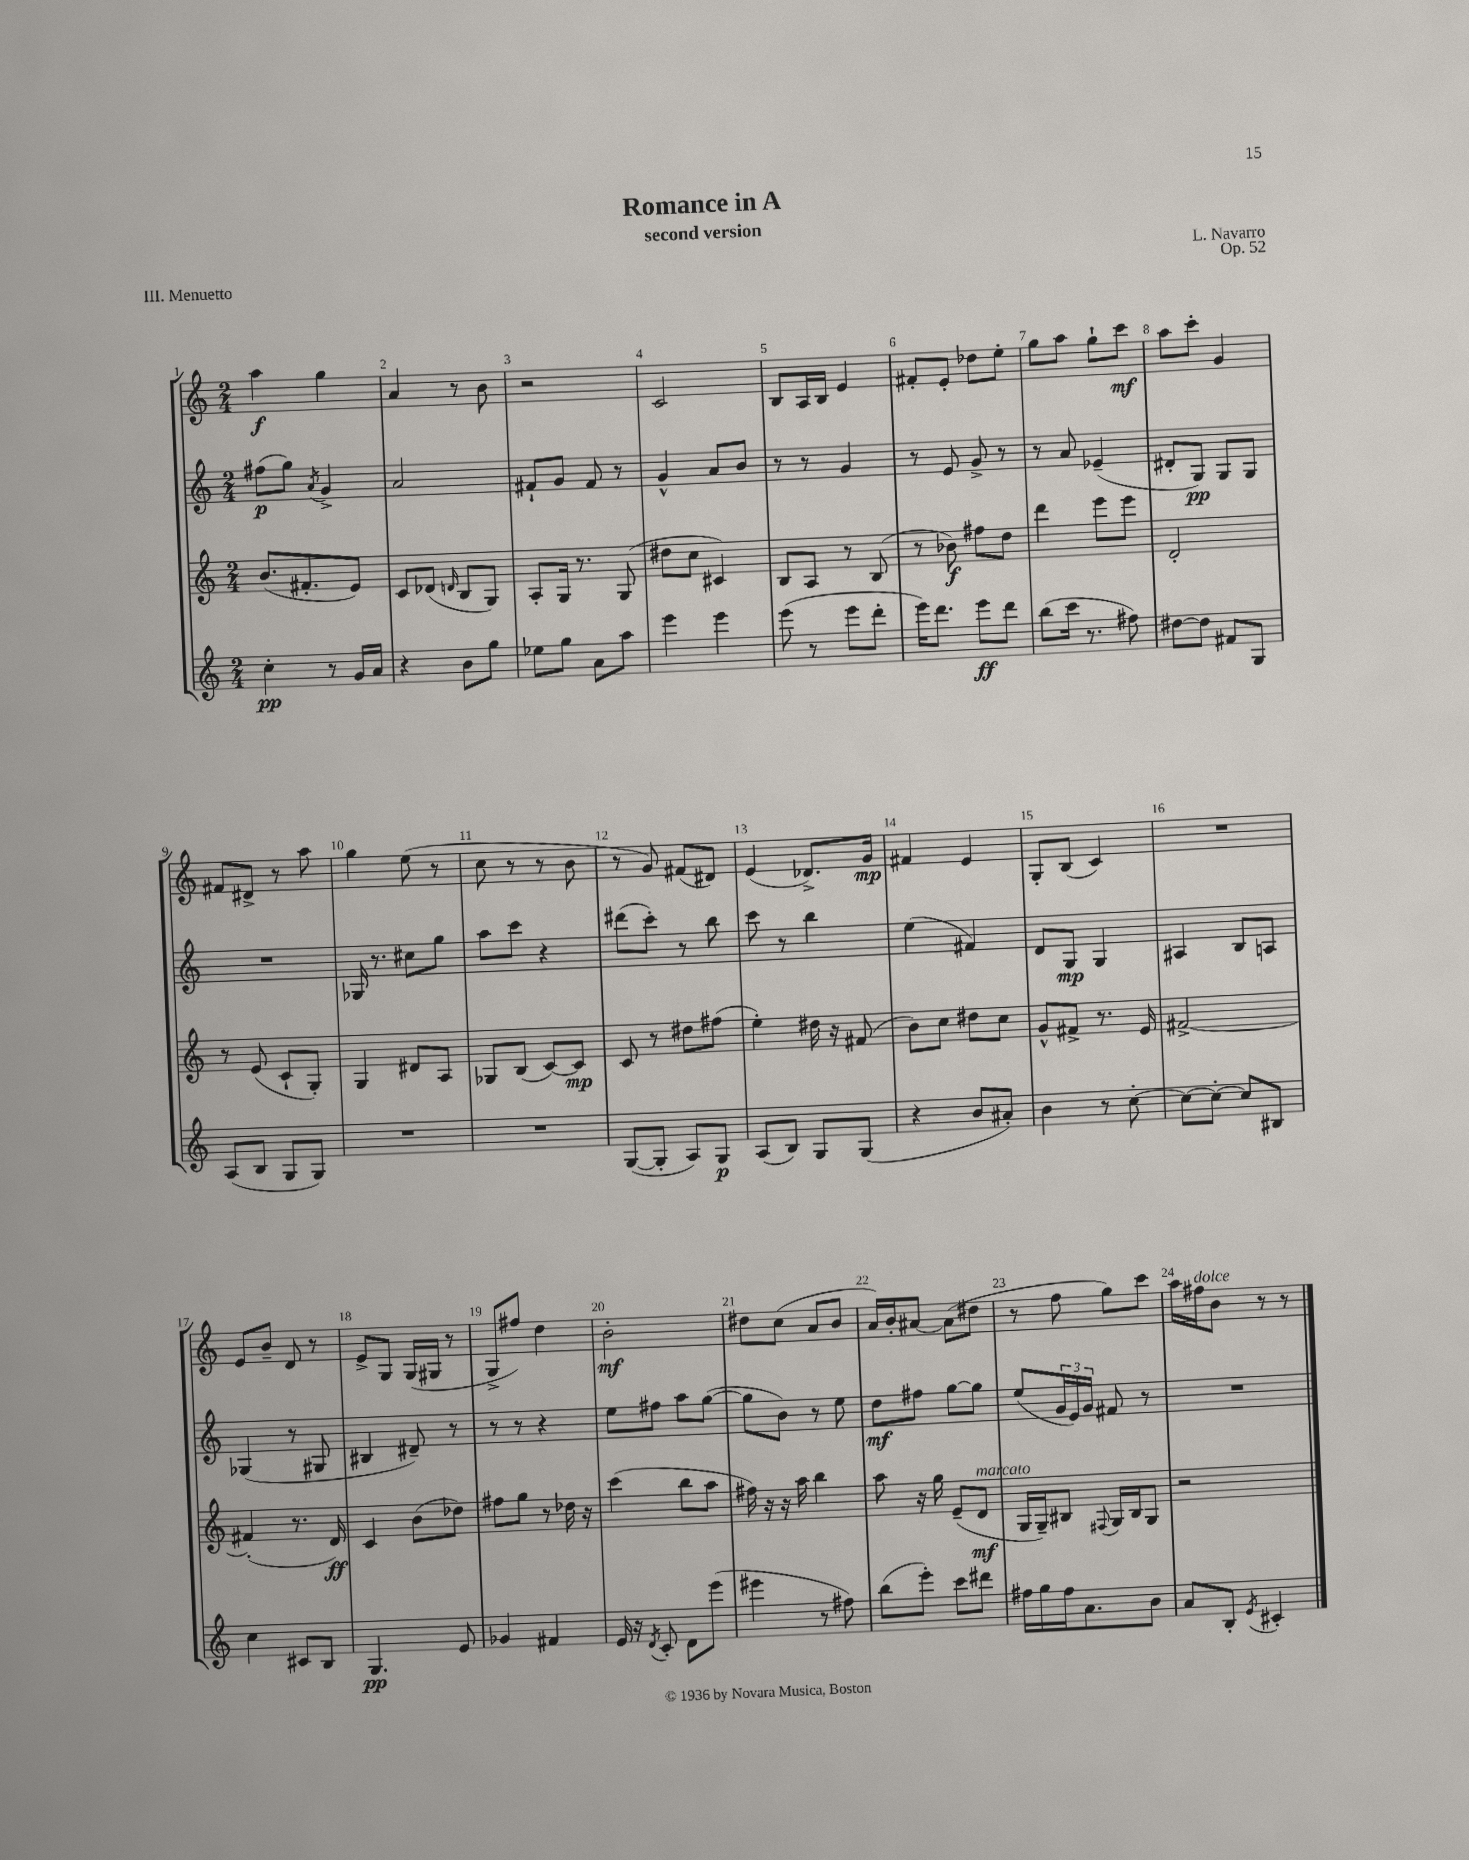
\header { title = "Romance in A" composer = "L. Navarro" subtitle = "second version" opus = "Op. 52" piece = "III. Menuetto" }
<<
\new StaffGroup <<
\new Staff = "s0" {
    \clef treble \key c \major \numericTimeSignature \time 2/4
    a''4\f g''4 |
    a'4 r8 b'8 |
    r2 |
    c'2 |
    b8 a16 b16 e'4 |
    fis'8-. e'8-. des''8 e''8-. |
    g''8 a''8 g''8-! c'''8\mf |
    a''8 c'''8-. g'4 |
    fis'8 dis'8-> r8 a''8 |
    g''4 e''8( r8 |
    c''8 r8 r8 b'8 |
    r8 g'8) fis'8( dis'8) |
    e'4( des'8.->) g'16\mp |
    fis'4 e'4 |
    g8-. b8( c'4) |
    R2 |
    e'8 b'8-- d'8 r8 |
    e'8-> g8 g16( gis16 r8 |
    g8-> fis''8) d''4 |
    b'2-.\mf |
    dis''8 c''8( a'8 b'8 |
    a'16) b'16-. ais'8~ ais'8( dis''8 |
    r8 f''8 g''8) c'''8 |
    a''16 fis''16^\markup { \italic "dolce" } b'8 r8 r8 \bar "|." |
}
\new Staff = "s1" {
    \clef treble \key c \major \numericTimeSignature \time 2/4
    fis''8\p( g''8) \acciaccatura { a'8 } g'4-> |
    a'2 |
    fis'8-! g'8 fis'8 r8 |
    g'4-^ a'8 b'8 |
    r8 r8 g'4 |
    r8 e'8 g'8-> r8 |
    r8 a'8 ees'4--( |
    dis'8-. g8\pp) g8 g8 |
    R2 |
    ges16 r8. cis''8 g''8 |
    a''8 c'''8 r4 |
    dis'''8( c'''8-.) r8 b''8 |
    c'''8 r8 b''4 |
    e''4( fis'4) |
    d'8 g8\mp g4 |
    ais4 b8 a8 |
    ges4( r8 gis8 |
    bis4 dis'8--) r8 |
    r8 r8 r4 |
    e''8 fis''8 a''8 g''8~( |
    g''8 b'8) r8 e''8 |
    d''8\mf fis''8 g''8~ g''8 |
    e''8( \tuplet 3/2 { g'16 e'16) g'16 } fis'8 r8 |
    R2 \bar "|." |
}
\new Staff = "s2" {
    \clef treble \key c \major \numericTimeSignature \time 2/4
    b'8.( fis'8.-. e'8) |
    c'8 des'8( \grace { d'16 } b8 g8) |
    a8-. g16 r8. g8( |
    dis''8 c''8 cis'4) |
    b8 a8 r8 b8( |
    r8 bes'8\f) fis''8 d''8 |
    d'''4 e'''8 e'''8 |
    d'2-. |
    r8 e'8( c'8-! g8-.) |
    g4 dis'8 a8 |
    ges8 b8( c'8~) c'8\mp |
    c'8 r8 dis''8 fis''8( |
    e''4-.) dis''16 r16 fis'8( |
    b'8) c''8 dis''8 c''8 |
    g'8-^ fis'8-> r8. e'16 |
    fis'2~-> |
    fis'4-.( r8. d'16\ff) |
    c'4 b'8( des''8) |
    fis''8 g''8 r8 des''16 r16 |
    c'''4( b''8 a''8 |
    fis''16) r16 r16 a''16 b''4 |
    a''8 r16 g''16 e'8--( d'8\mf^\markup { \italic "marcato" } |
    g16 g16--) bis8 \appoggiatura { fis8 } g16 bis16 g8 |
    r2 \bar "|." |
}
\new Staff = "s3" {
    \clef treble \key c \major \numericTimeSignature \time 2/4
    c''4-.\pp r8 g'16 a'16 |
    r4 b'8 g''8 |
    ees''8 g''8 a'8 a''8 |
    e'''4 e'''4 |
    e'''8( r8 e'''8 d'''8-. |
    e'''16) d'''8. e'''8\ff d'''8 |
    b''8( c'''16 r8. fis''8) |
    dis''8~ dis''8 fis'8 g8 |
    a8( b8 g8 g8) |
    R2 |
    R2 |
    g8~( g8-. a8) g8\p |
    a8( b8) g8 g8( |
    r4 b'8 ais'8-.) |
    b'4 r8 c''8~-. |
    c''8~ c''8~-. c''8 bis8 |
    c''4 cis'8 b8 |
    g4.\pp e'8 |
    ges'4 fis'4 |
    e'16 r16 \acciaccatura { d'8 } c'8-. d'8 e'''8( |
    eis'''4 r8 fis''8) |
    b''8( e'''8-.) c'''8 dis'''8 |
    fis''16 g''16 fis''16 a'8. b'8 |
    a'8 b8-. \acciaccatura { e'8 } cis'4-. \bar "|." |
}
>>
>>
\layout { \context { \Score \override BarNumber.break-visibility = ##(#f #t #t) barNumberVisibility = #all-bar-numbers-visible } }
